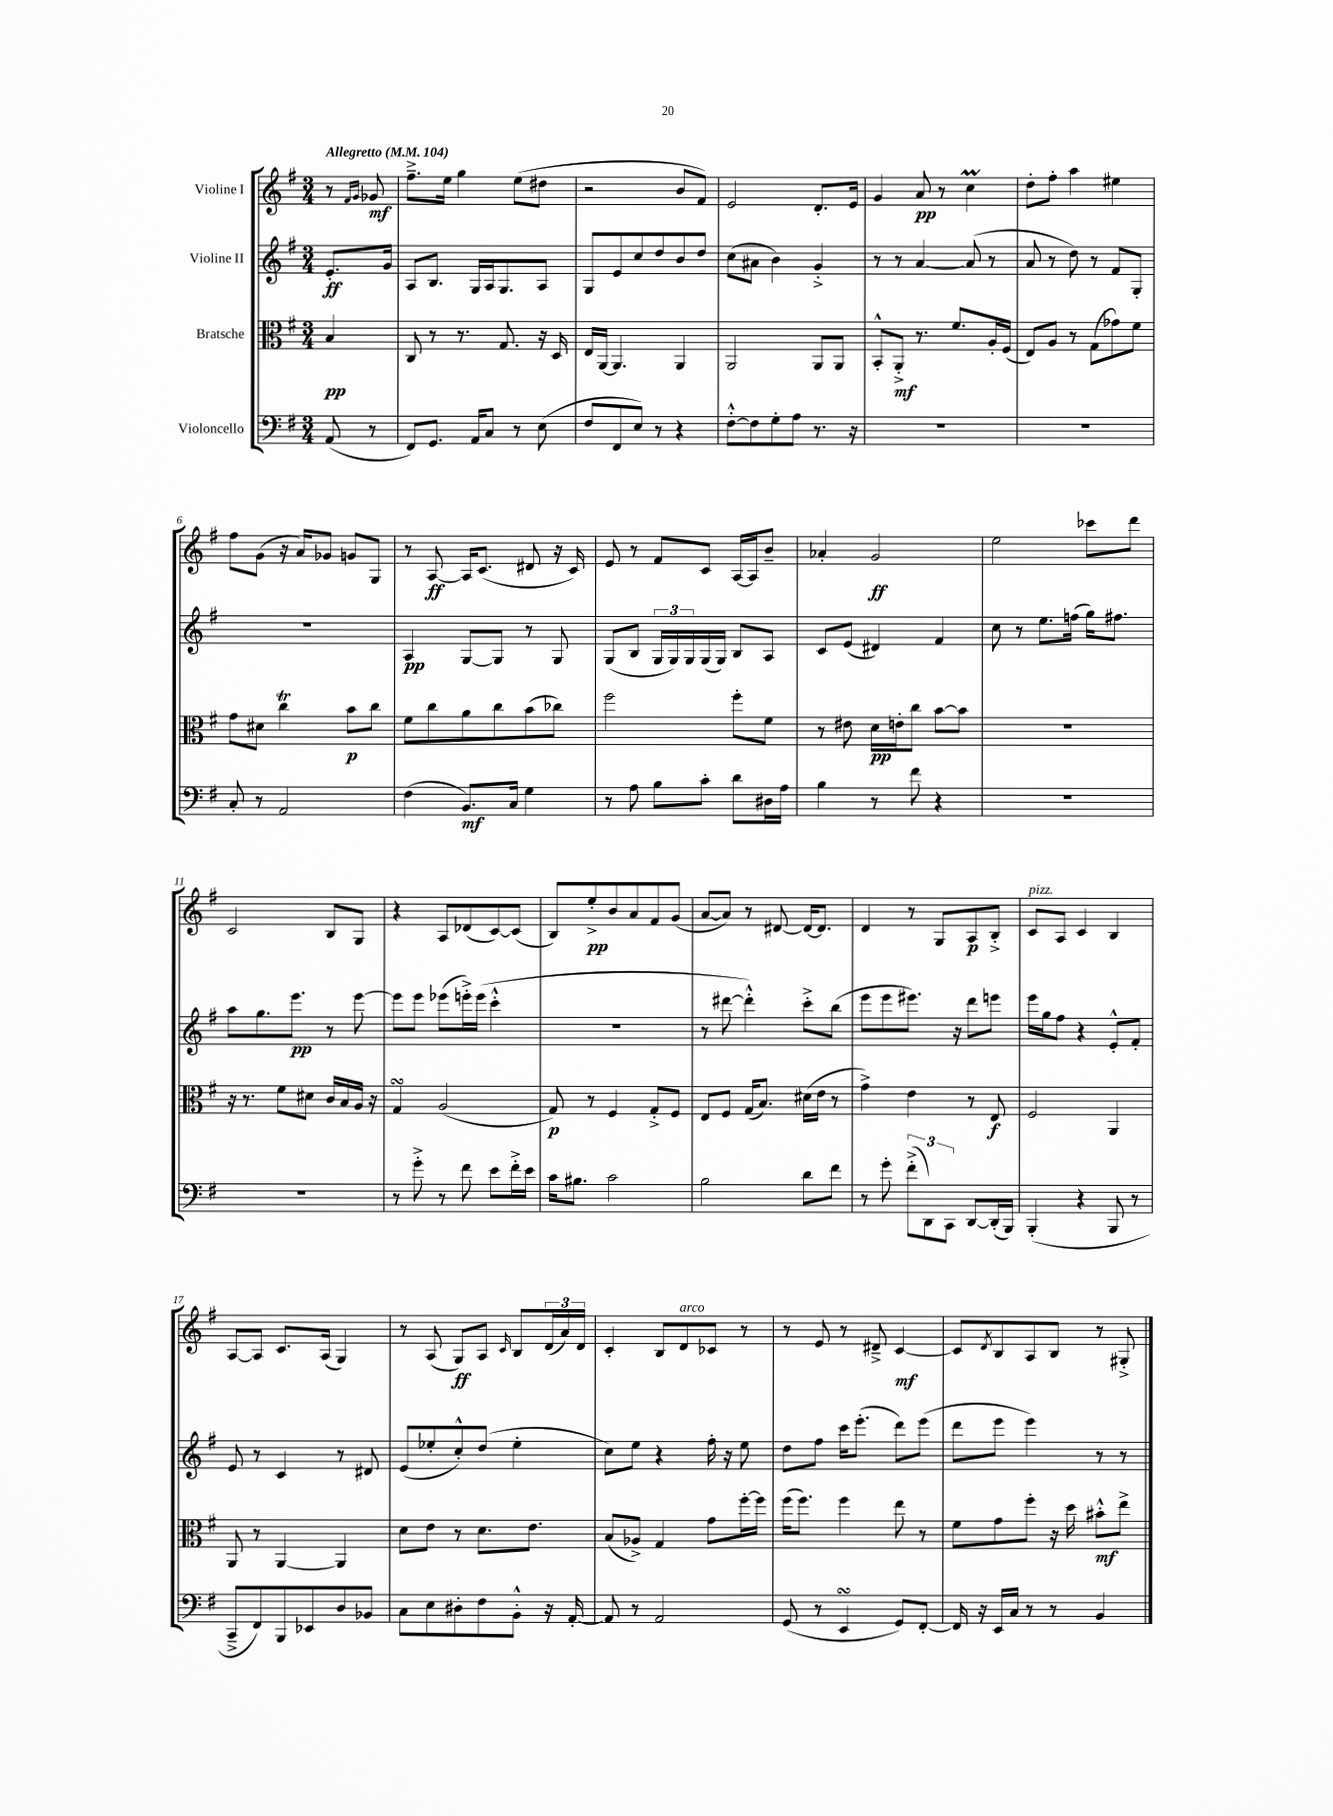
<<
\new StaffGroup <<
\new Staff = "s0" \with { instrumentName = "Violine I" } {
    \clef treble \key g \major \numericTimeSignature \time 3/4 \partial 4 \tempo "Allegretto" 4 = 104
    r8 \grace { fis'16 g'16 } ges'8\mf |
    fis''8.---> e''16 g''4 e''8( dis''8 |
    r2 b'8 fis'8) |
    e'2 d'8.-. e'16 |
    g'4 a'8\pp r8 c''4\prall |
    d''8-. fis''8-. a''4 eis''4 |
    fis''8 g'8( r16 a'16) ges'8 g'8 g8 |
    r8 a8~\ff a16 c'8.( dis'8 r16 c'16) |
    e'8 r8 fis'8 c'8 a16~ a16 b'8-- |
    aes'4-. g'2\ff |
    e''2 ces'''8 d'''8 |
    c'2 b8 g8 |
    r4 a8 des'8( c'8~) c'8( |
    b8) e''8-.->\pp b'8 a'8 fis'8 g'8( |
    a'8~ a'8) r8 dis'8~ dis'16~ dis'8. |
    d'4 r8 g8 a8\p b8-.-> |
    c'8^\markup { \italic "pizz." } a8 c'4 b4 |
    a8~ a8 c'8. a16( g4) |
    r8 a8( g8\ff) a8 \grace { c'16 } b8 \tuplet 3/2 { d'16( a'16) d'16 } |
    c'4-. b8 d'8^\markup { \italic "arco" } ces'8 r8 |
    r8 e'8 r8 dis'8---> c'4~\mf |
    c'8 \acciaccatura { d'8 } b8 a8 b8 r8 gis8-.-> \bar "|." |
}
\new Staff = "s1" \with { instrumentName = "Violine II" } {
    \clef treble \key g \major \numericTimeSignature \time 3/4 \partial 4
    e'8.-.\ff g'16 |
    a8 b8. g16 a16 g8. a8 |
    g8 e'8 c''8 d''8 b'8 d''8 |
    c''8( ais'8 b'4) g'4-.-> |
    r8 r8 a'4~ a'8( r8 |
    a'8 r8 d''8) r8 fis'8 g8-. |
    R2. |
    a4\pp g8~ g8 r8 g8 |
    g8( b8 \tuplet 3/2 { g16 g16) g16 } g16( g16) b8 a8 |
    c'8 e'8( dis'4) fis'4 |
    c''8 r8 e''8. f''16( g''16) fis''8. |
    a''8 g''8. e'''8.\pp r8 e'''8~ |
    e'''8 e'''8 ees'''8( e'''16-.->) e'''16( c'''4-.-^ |
    R2. |
    r8 dis'''8~ dis'''4-.-^) c'''8-.-> b''8( |
    e'''8 e'''8 eis'''8.) r16 d'''8 e'''8 |
    e'''16 g''16 fis''8 r4 e'8-.-^ fis'8-. |
    e'8 r8 c'4 r8 dis'8 |
    e'8( ees''8-. c''8-.-^) d''8( ees''4-. |
    c''8) e''8 r4 fis''16-. r16 e''8 |
    d''8 fis''8 c'''16 e'''8.-.( d'''8) e'''8( |
    d'''8 e'''8 e'''4) r8 r8 \bar "|." |
}
\new Staff = "s2" \with { instrumentName = "Bratsche" } {
    \clef alto \key g \major \numericTimeSignature \time 3/4 \partial 4
    b4\pp |
    c8 r8 r8. g8. r16 d16 |
    e16 a,16~ a,4. a,4 |
    a,2 a,8 a,8 |
    b,8-.-^ a,8-.->\mf r8. fis'8. a16-. fis16( |
    e8) a8 r8 g8( ges'8) fis'8 |
    g'8 dis'8 c''4\trill b'8\p c''8 |
    fis'8 c''8 a'8 c''8 b'8( ces''8) |
    fis''2 fis''8-. fis'8 |
    r8 eis'8 d'16\pp e'16-. c''8 b'8~ b'8 |
    R2. |
    r16 r8. fis'8 dis'8 c'16 b16 a16 r16 |
    g4\turn a2( |
    g8\p) r8 fis4 g8-.-> fis8 |
    e8 fis8 g16( b8.) dis'16( e'16 r8 |
    g'4->) e'4 r8 e8\f |
    fis2 a,4 |
    a,8 r8 a,4~ a,4 |
    d'8 e'8 r8 d'8. e'8. |
    b8( aes8->) g4 g'8 fis''16~-. fis''16 |
    fis''16( fis''8.) fis''4 e''8 r8 |
    fis'8 g'8 fis''8-. r16 d''16 bis'8-.-^\mf e''8-> \bar "|." |
}
\new Staff = "s3" \with { instrumentName = "Violoncello" } {
    \clef bass \key g \major \numericTimeSignature \time 3/4 \partial 4
    a,8( r8 |
    fis,8) g,8. a,16 c8 r8 e8( |
    fis8 fis,8 e8) r8 r4 |
    fis8~-.-^ fis8 g8-. a8 r8. r16 |
    R2. |
    R2. |
    c8-. r8 a,2 |
    fis4( b,8.\mf) c16 g4 |
    r8 a8 b8 c'8-. d'8 dis16 a16 |
    b4 r8 fis'8 r4 |
    R2. |
    R2. |
    r8 g'8-.-> r8 fis'8 e'8 fis'16-.-> e'16 |
    c'16 bis8. c'2 |
    b2 d'8 fis'8 |
    r8 g'8-. \tuplet 3/2 { fis'8-.->( d,8) c,8 } d,8~ d,16-.( b,,16) |
    b,,4-.( r4 b,,8 r8 |
    c,8---> fis,8) b,,8 ees,8 d8 bes,8 |
    c8 e8 dis8-. fis8 b,8-.-^ r16 a,16~-. |
    a,8 r8 a,2 |
    g,8( r8 e,4\turn g,8) fis,8~-. |
    fis,16 r16 e,16 c16 r8 r8 b,4 \bar "|." |
}
>>
>>
